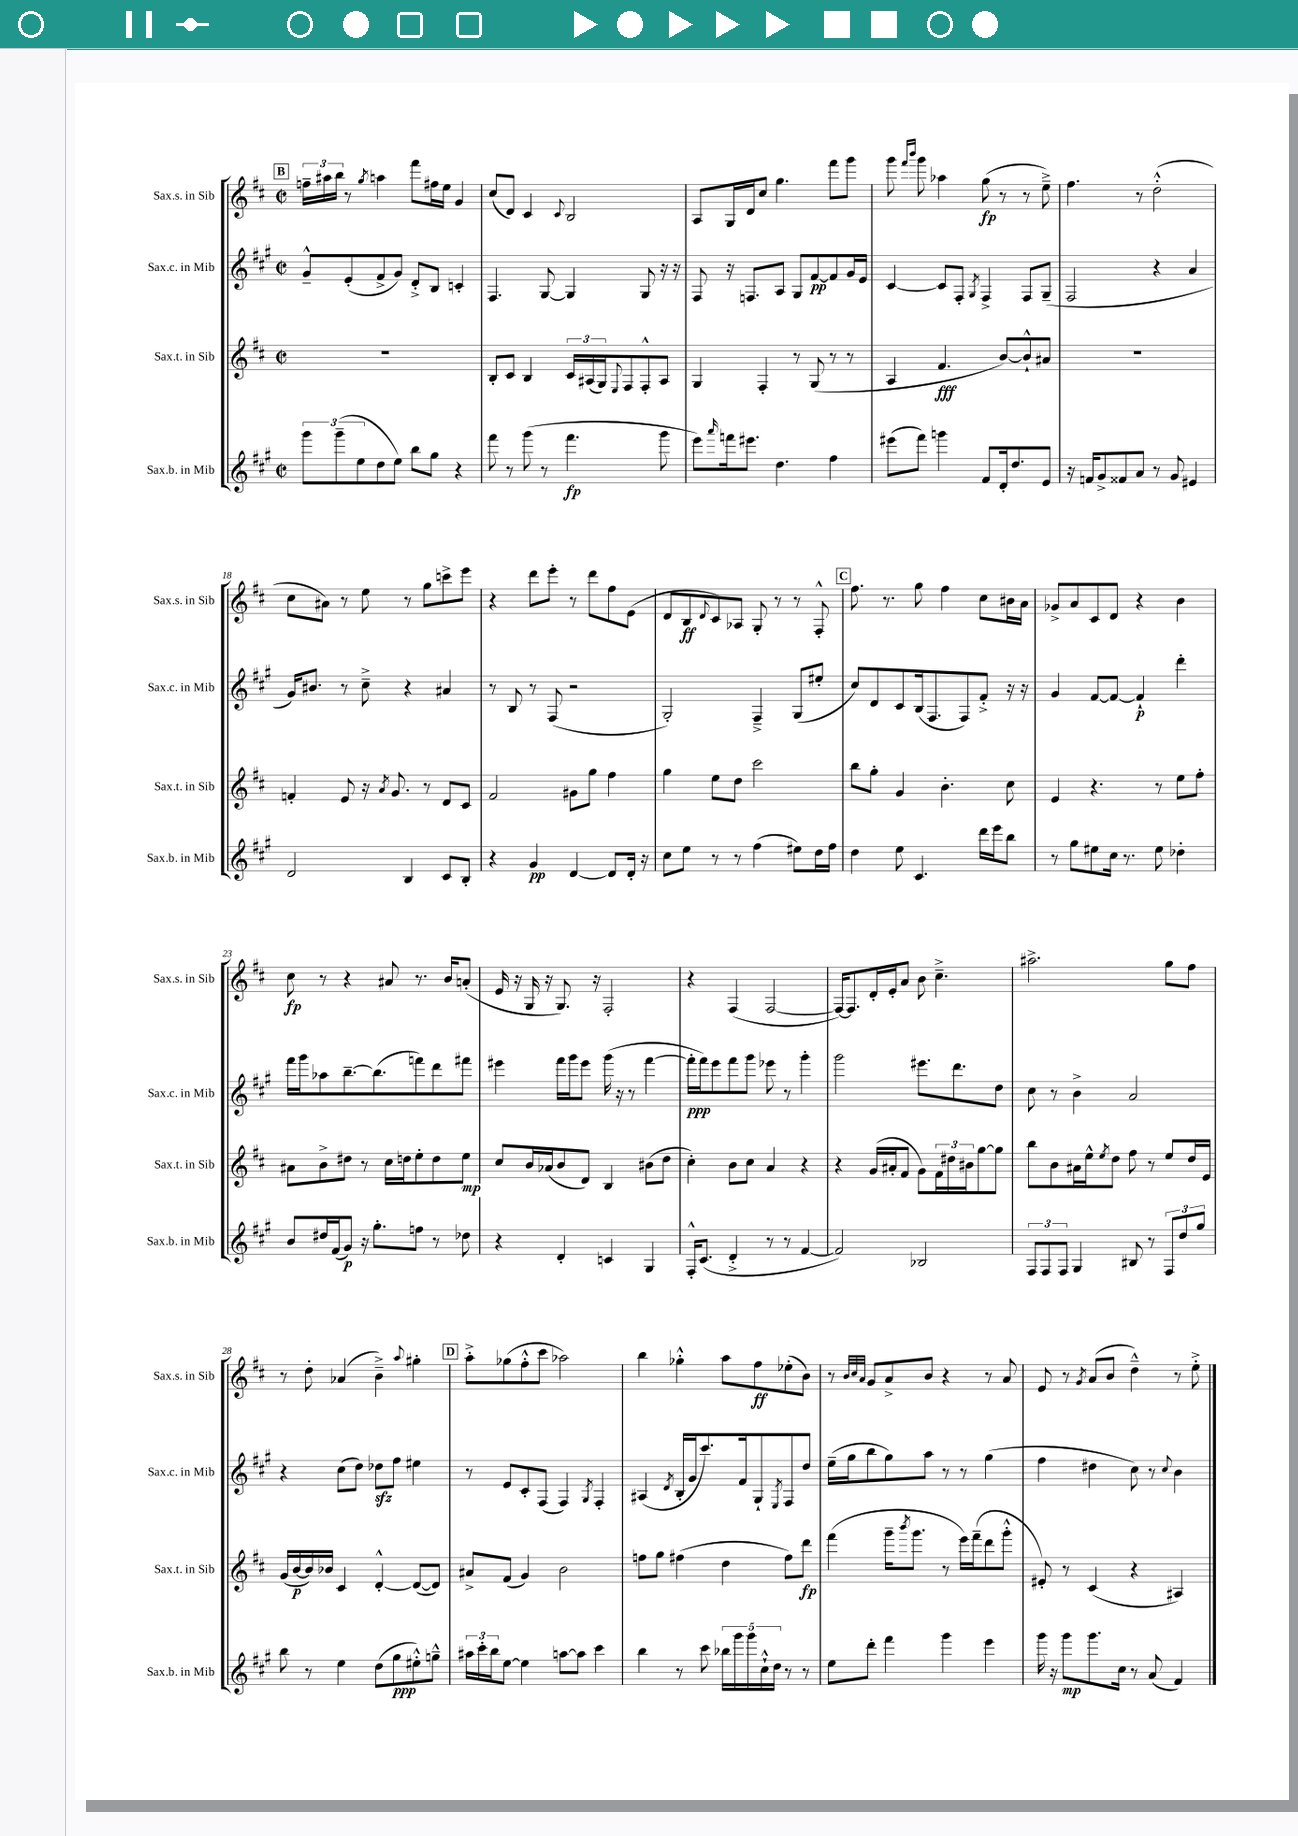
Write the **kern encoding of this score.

**kern	**kern	**kern	**kern
*staff4	*staff3	*staff2	*staff1
*clefG2	*clefG2	*clefG2	*clefG2
*k[f#c#g#]	*k[f#c#]	*k[f#c#g#]	*k[f#c#]
*M2/2	*M2/2	*M2/2	*M2/2
*met(c|)	*met(c|)	*met(c|)	*met(c|)
12ggg#	1r	8g#~^^	24ff~
.	.	.	24aa#
(12ggg#~	.	.	24bb
.	.	(8e'	8r
12ee	.	.	.
.	.	.	8qgg
8dd	.	8f#^	4aa
8ee)	.	8g#)	.
8bb	.	8d'^	8fff#
8gg#	.	8B	16ff#
.	.	.	16ee
4r	.	4c'	4g
=	=	=	=
8fff#	8B'	4.F#	(8cc#
8r	8c#	.	8d)
(8ggg#	4B	.	4c#
8r	.	[8G#	.
.	.	.	8qqc#
4.fff#	24c#	4G#]	2B
.	(24A#	.	.
.	24G)	.	.
.	8qqE	.	.
.	8F#	.	.
.	8F#'^^	8G#	.
8ggg#	8A#	16r	.
.	.	16r	.
=	=	=	=
8eee)	4G	8F#	8A
16qqaaa	.	.	.
16fff	.	16r	16G
8.eee#	.	8.F	16d
.	4F#'	.	8cc#
4.dd	.	8A	4.gg
.	8r	8G#	.
.	(8G	[8f#	.
4ff#	8r	8f#]	8fff#
.	8r	16g#	8ggg
.	.	16e	.
=	=	=	=
(8eee#	4A	[4c#	8ggg
.	.	.	16qqfff#
.	.	.	16qqbbb
8fff#)	.	.	8ggg
4ggg	4.f#	8c#]	4aa-
.	.	8F#'	.
.	.	8qG#	.
8f#	.	4F#^	(8gg
16d'	[8b)	.	8r
8.dd	.	.	.
.	8b`^^]	8F#	8r
8e	8a#	(8G#~	8ee~^)
=	=	=	=
16r	1r	2F#	4.ff#
16f	.	.	.
8g#^	.	.	.
8f##	.	.	.
8a	.	.	8r
8r	.	4r	(2dd'^^
8g#	.	.	.
4e#	.	4a	.
=	=	=	=
2d	4f'	16g#)	8cc#
.	.	8.b#	.
.	.	.	8a#)
.	8e	8r	8r
.	16r	8cc#~^	8ee
.	8qa	.	.
.	8.g	.	.
4B	.	4r	8r
.	8r	.	8gg
8c#	8d	4a#	8ccc^
8B'	8c#	.	8eee
=	=	=	=
4r	2f#	8r	4r
.	.	8B	.
4g#	.	8r	8ddd
.	.	(8F#	8eee'
[4d	8g#	2r	8r
.	8gg	.	8ddd
8d]	4ff#	.	8ff#
16d'	.	.	(8e
16r	.	.	.
=	=	=	=
8cc#	4gg	2G#')	8d
8ee	.	.	8B
.	.	.	8qqd
8r	8ee	.	8c#)
8r	8dd	.	8A-
(4ff#	2ccc#	4F#~^	8G'
.	.	.	8r
8ee#)	.	(8G#	8r
16dd	.	8ee#'	8F#'^^
16ff#	.	.	.
=	=	=	=
4dd	8bb	8cc#)	8.ff#
.	8gg'	8d	.
.	.	.	8.r
8ee	4g	8c#	.
4.c#	.	(16B	8gg
.	.	8.F#	.
.	4.b'	.	4ff#
.	.	8F#)	.
16ddd	.	8f#'^	8cc#
16eee	.	.	.
8bb	8cc#	16r	16b#
.	.	16r	16a
=	=	=	=
8r	4e	4g#	8g-^
8gg#	.	.	8a
8ee#	4.r	[8f#	8c#
16cc#	.	8f#_	8d
8.r	.	.	.
.	.	4f#`]	4r
8ee#	8r	.	.
4dd-'	8ee	4ddd'	4b
.	8ff#'	.	.
=	=	=	=
8b	8a#	16fff#	8cc#
.	.	16ggg#	.
16dd#	8b^	8aa-	8r
(16f#	.	.	.
8g#)	8dd#	[8.bb~	4r
16r	8r	.	.
8.gg#'	.	(8.bb]	.
.	16cc#	.	8a#
.	16dd	.	.
8ff	8ee'	8fff)	8.r
8r	8dd	8ddd	.
.	.	.	16b
8dd-	8ee	8fff#	(8a'
=	=	=	=
4r	8cc#	4eee#	16e
.	.	.	16r
.	16b	.	16G
.	(16a-	.	16r
4d'	8b	16fff#	8.G)
.	.	16ggg#	.
.	8d)	8eee#	.
.	.	.	16r
4c	4B	(16ggg#	2F#'
.	.	16r	.
.	.	8r	.
4G#	(8b#	[4fff#	.
.	8dd	.	.
=	=	=	=
16F#'^^	4cc#')	16fff#']	4r
(8.c#	.	16fff#)	.
.	.	8eee	.
4d'^	8b	8fff#	(4F#
.	8cc#	8ggg#	.
8r	4a	8eee-	[2F#
8r	.	8r	.
[4f#	4r	4ggg#'	.
=	=	=	=
2f#])	4r	2ggg#	16F#_)
.	.	.	8.F#]
.	(16g	.	16d'
.	16a#'	.	16e'
.	8f#	.	8a
2B-	8g)	8.eee#	8b
.	24f#	.	4.cc#~^
.	24dd#	.	.
.	.	8.ddd	.
.	24b#	.	.
.	[8gg	.	.
.	8gg]	8dd	.
=	=	=	=
12F#	8bb	8cc#	2.aa#^
12F#	.	.	.
.	8b	8r	.
12F#	.	.	.
4G#	16a#	4b^	.
.	16ee^^	.	.
.	8qee	.	.
.	8dd	.	.
8B#	8ff#	2a	.
8r	8r	.	.
12F#	8ee	.	8gg
12dd	.	.	.
.	16dd	.	8ff#
12gg#	.	.	.
.	16e	.	.
=	=	=	=
8bb	(16g	4r	8r
.	[16b	.	.
8r	16b])	.	8dd'
.	16b-	.	.
4ee	4c#	(8cc#	(4a-
.	.	8dd)	.
(8dd	[4d'^^	8dd-	4b~^)
8gg#	.	8ff#	.
.	.	.	8qqaa
8ee#'^^)	(8d_	4ee#	4gg#'
8gg~^^	8d])	.	.
=	=	=	=
24aa#	8a#^	8r	8aa'^
24ccc#'	.	.	.
24bb	.	.	.
[8ee	(8f#	8e	(8gg-
4ee]	4g)	8c#'	8ff#'^^
.	.	(8F#	8ccc#
[8aa	2b	4F#)	2aa-)
8aa]	.	.	.
.	.	8qG#	.
4ccc#	.	4F#'	.
=	=	=	=
4bb	8ff	(4A#	4bb
.	8gg	.	.
.	.	8qd	.
8r	(4ff#	16B'	4gg-'^^
.	.	16g#	.
8ccc#	.	8.ccc#)	.
20bb-	4dd	.	8aa
20ggg#	.	.	.
.	.	16f#	.
20ggg#	.	.	.
.	.	8G#`	8ff#
20cc#`^^	.	.	.
20dd	.	.	.
.	.	8qE	.
8r	8ff#)	8F#	(8ee-'
8r	8ddd	8dd	8b)
=	=	=	=
8ee	(4fff#	(16ee~	8r
.	.	16gg#	.
.	.	.	32qqb
.	.	.	32qqcc#
.	.	.	32qqa
8ddd'	.	8bb	8g
4fff#	16ggg~	8gg#)	8a^
.	8qbbb	.	.
.	8.ggg	.	.
.	.	8aa	8b
4ggg#	8r	8r	4r
.	16eee)	8r	.
.	(16fff#~	.	.
4eee	8ddd	(4gg#	8r
.	8ggg'^^	.	8a
=	=	=	=
16ggg#	8e#')	4ff#	8e
16r	.	.	.
8ggg#	8r	.	8r
.	.	.	8qg
8.ggg#	(4c#	4dd#	(8a
.	.	.	8b
16cc#	.	.	.
8r	4r	8cc#)	4dd~^^)
(8a	.	8r	.
.	.	8qqcc#	.
4f#)	4A#)	4b	8r
.	.	.	8ee'^
==	==	==	==
*-	*-	*-	*-
